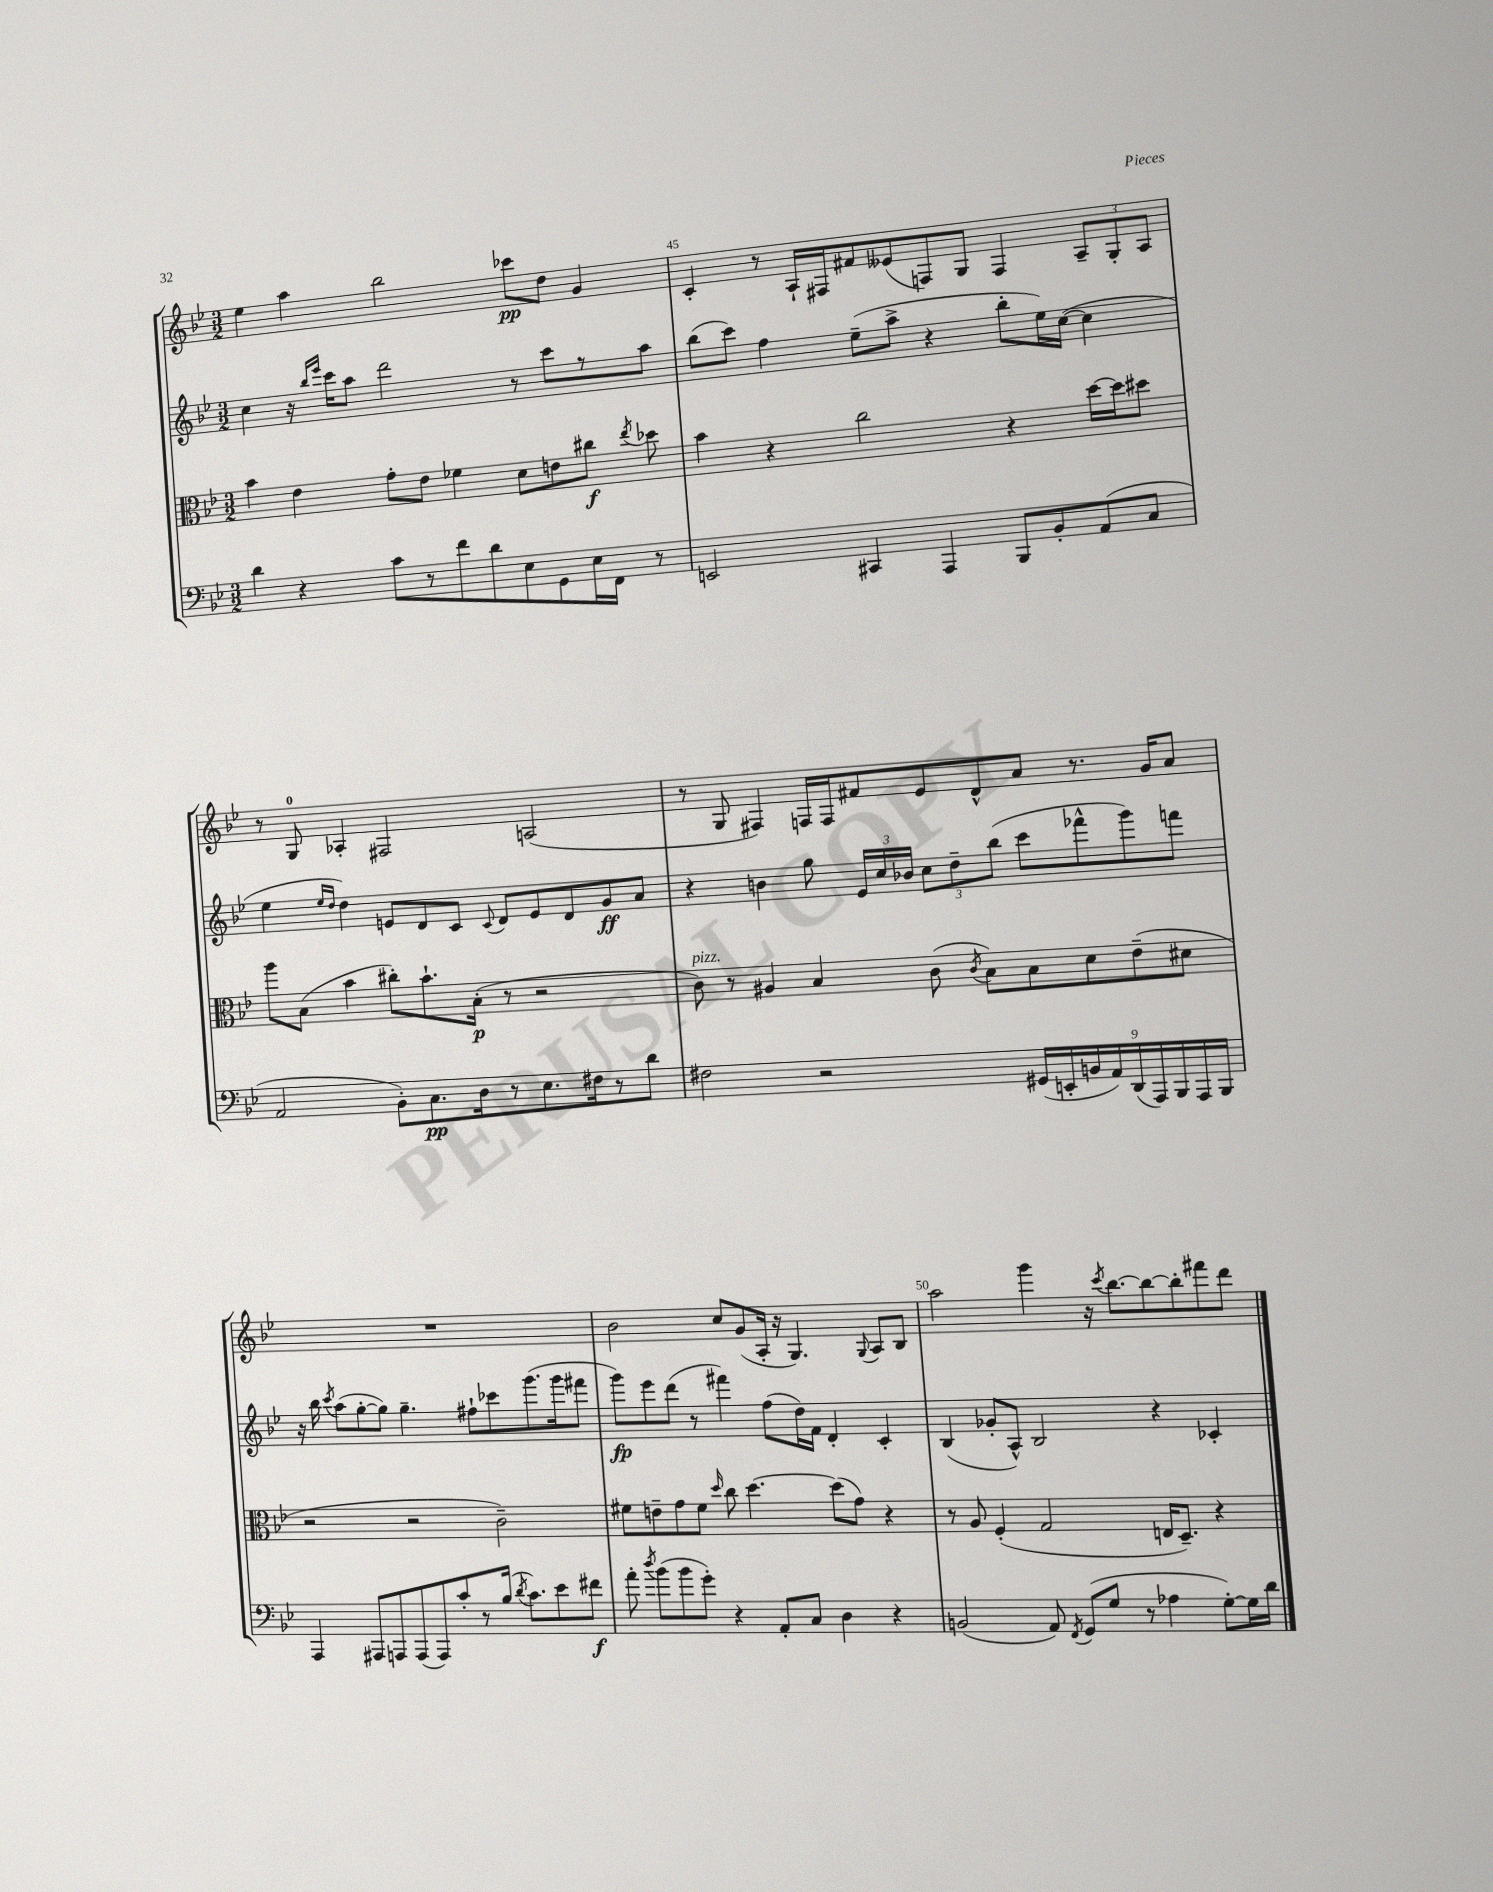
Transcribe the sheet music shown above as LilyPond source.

<<
\new StaffGroup <<
\new Staff = "s0" {
    \clef treble \key bes \major \numericTimeSignature \time 3/2
    \autoBeamOff ees''4 a''4 bes''2 ces'''8[\pp d''8] g'4 |
    c'4-. r8 a16[-! fis16 fis'8 eeses'8( f8) g8] f4 \tuplet 3/2 { a8[-- g8-. a8] } |
    r8 g8-0 aes4-. fis2 a2( |
    r8 g8 fis4) f16[ f16 fis'8 ees'8 d'8-^ a'8] r8. g'16[ a'8] |
    R1. |
    bes'2 c''8[ g'8( a16]-. r16 g4.) \appoggiatura { g8 } a8[ bes8] |
    a''2 g'''4 r16 \acciaccatura { c'''8 } bes''8.[~ bes''8~ bes''8-. fis'''8 d'''8] \bar "|." |
}
\new Staff = "s1" {
    \clef treble \key bes \major \numericTimeSignature \time 3/2
    \autoBeamOff c''4 r16 \grace { bes''16[ ees'''16] } c'''16[ a''8] d'''2 r8 c'''8[ r8 a''8] |
    bes''8[( c'''8]) f''4 ees''8[--( a''8]-> r4 bes''8[-. ees''16) c''16]~( c''4 |
    ees''4 \grace { ees''16[ d''16] } d''4) e'8[ d'8 c'8] \appoggiatura { c'8 } d'8[ e'8 d'8 g'8\ff a'8] |
    r4 b'4 g''8 \tuplet 3/2 { ees'16[ c''16 bes'16] } \tuplet 3/2 { c''8[ d''8-- bes''8]( } c'''8[ fes'''8-^ g'''8) f'''8] |
    r16 bes''16 \acciaccatura { c'''8 } a''8[( g''8~-. g''8]) g''4.-- fis''8[-! ces'''8 g'''8.( g'''16 fis'''8] |
    g'''8[\fp) ees'''8 d'''8]( r8 fis'''4) f''8[( d''16) f'16] d'4-. c'4-. |
    bes4( ges'8[-. a8]-^) bes2 r4 ces'4-. \bar "|." |
}
\new Staff = "s2" {
    \clef alto \key bes \major \numericTimeSignature \time 3/2
    \autoBeamOff bes'4 ees'4 g'8[-. ees'8] fes'4 d'8[ e'8 cis''8]\f \acciaccatura { ees''8 } des''8 |
    bes'4 r4 c''2 r4 d''16[~ d''16 dis''8] |
    a''8[ bes8]( bes'4 cis''8[-.) bes'8.-! bes16]-.\p( r8 r2 |
    c'8^\markup { \italic "pizz." }) r8 ais4 bes4 c'8( \acciaccatura { c'8 } bes8[) bes8 d'8 ees'8--( dis'8] |
    r2 r2 c'2--) |
    fis'8[ e'8-- g'8 fis'8] \grace { d''16 } c''8 d''4.~ d''8[( g'8]) r4 |
    r8 a8 f4-.( g2 e16[ d8.]--) r4 \bar "|." |
}
\new Staff = "s3" {
    \clef bass \key bes \major \numericTimeSignature \time 3/2
    \autoBeamOff d'4 r4 c'8[ r8 f'8 d'8 ees8 g,8 ees16 f,16] r8 |
    e,2 cis,4 a,,4 bes,,8[ bes,8-. a,8( c8] |
    a,2 bes,8[-.) c8.\pp d16 r8 ees8. fis16 r8 d'8] |
    fis2 r2 \tuplet 9/8 { gis,16[( e,16-. b,16 a,16) d,16( a,,16) bes,,16 a,,16 bes,,16] } |
    a,,4 ais,,8[ a,,8 a,,8( a,,8) c'8-. r8 bes16]( \acciaccatura { d'8 } c'8.[) ees'8 fis'8]\f |
    a'8-. \acciaccatura { d''8 } bes'8[( bes'8 g'8]-.) r4 a,8[-. c8] d4 r4 |
    b,2( a,8) \acciaccatura { f,8 } g,8[( g8] r8 aes4 g8[~-.) g16 d'16] \bar "|." |
}
>>
>>
\layout { \context { \Score currentBarNumber = #44 \override BarNumber.break-visibility = ##(#f #t #t) barNumberVisibility = #(every-nth-bar-number-visible 5) } }
